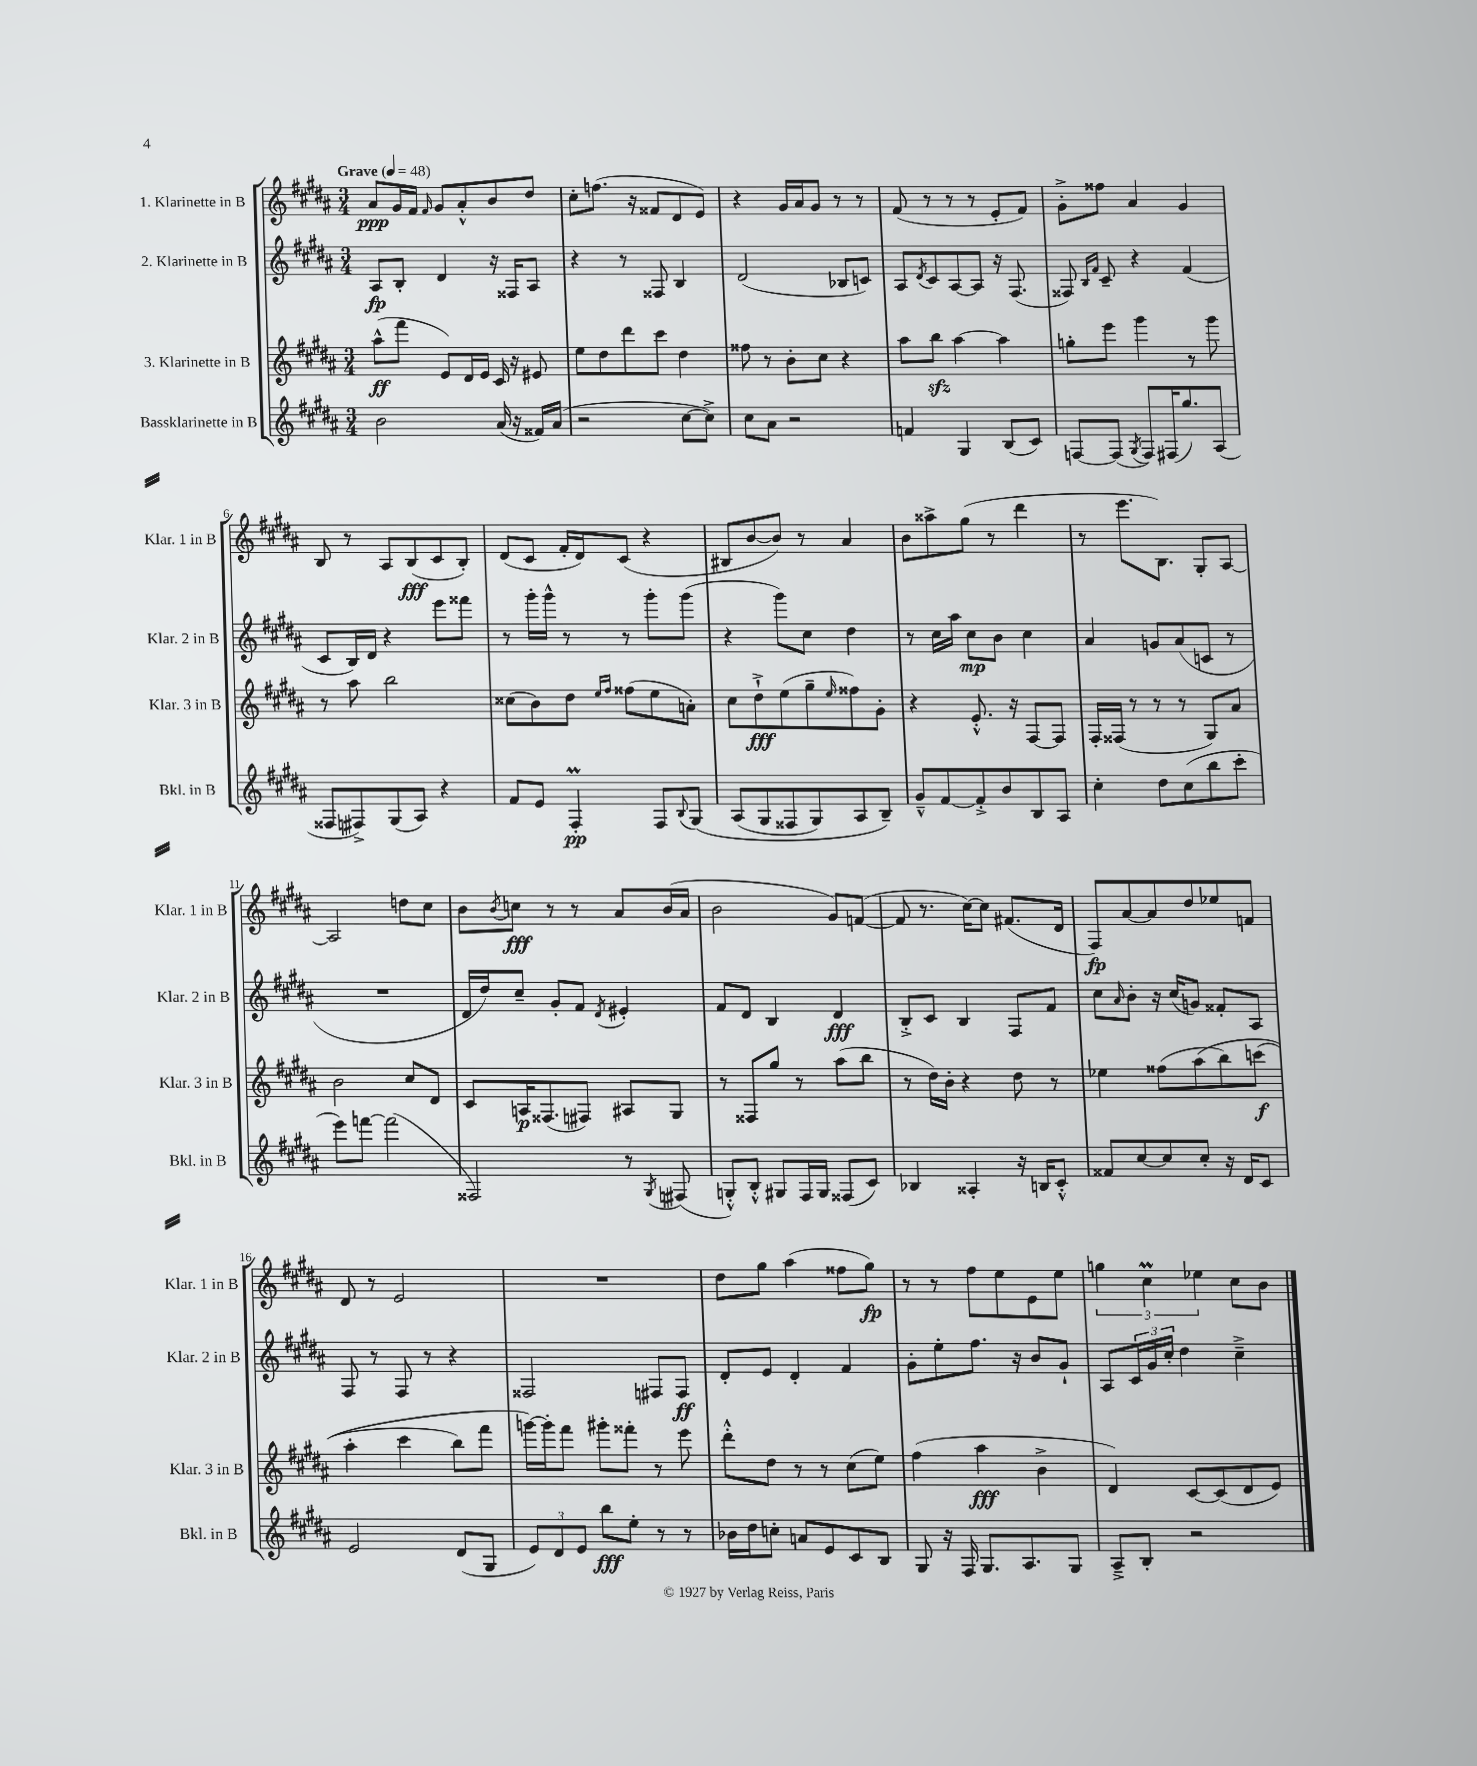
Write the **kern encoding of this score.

**kern	**kern	**kern	**kern
*staff4	*staff3	*staff2	*staff1
*clefG2	*clefG2	*clefG2	*clefG2
*k[f#c#g#d#a#]	*k[f#c#g#d#a#]	*k[f#c#g#d#a#]	*k[f#c#g#d#a#]
*M3/4	*M3/4	*M3/4	*M3/4
*MM48	*MM48	*MM48	*MM48
2b	(8aa#^^	8A#	8a#
.	8fff#	8B'	16g#
.	.	.	16f#
.	.	.	16qqf#
.	8e)	4d#	8g#
.	16d#	.	8a#'^^
.	16e	.	.
(16a#	16c#	16r	8b
16r	16r	16F##	.
16f##)	8e#	8A#	8dd#
(16a#	.	.	.
=	=	=	=
2r	8ee	4r	8cc#'
.	8dd#	.	(8.ff
.	8ddd#	8r	.
.	.	.	16r
.	8ccc#	8F##	8f##
[8cc#	4dd#	4B	8d#
8cc#^])	.	.	8e)
=	=	=	=
8cc#	8ff##	(2d#	4r
8a#	8r	.	.
2r	8b'	.	16g#
.	.	.	16a#
.	8cc#	.	8g#
.	4r	8B-	8r
.	.	8c)	8r
=	=	=	=
4f	8aa#	8A#	(8f#
.	.	8qd#	.
.	8bb	8c#	8r
4G#	[4aa#	[8A#	8r
.	.	8A#]	8r
(8B	4aa#]	16r	8e'
.	.	(8.F#	.
8c#)	.	.	8f#)
=	=	=	=
[8F	8gg'	8F##)	8g#'^
.	.	16qqB	.
.	.	16qqf#	.
(8F]	8eee	8c#~	8ff##
8qG#	.	.	.
8F)	4ggg#	4r	4a#
(16F#	.	.	.
8.gg#)	.	.	.
.	8r	(4f#	4g#
(8A#	8ggg#	.	.
=	=	=	=
8F##	8r	8c#	8B
8F#^)	8aa#	16B)	8r
.	.	16d#	.
(8G#	2bb	4r	8A#
8A#)	.	.	(8B
4r	.	8eee	8c#
.	.	8fff##	8B')
=	=	=	=
8f#	(8cc##	8r	(8d#
8e	8b)	16ggg#'	8c#
.	.	16ggg#^^	.
4F#'	8dd#	8r	16f#'
.	.	.	16d#)
.	16qqee	.	.
.	16qqff#	.	.
.	(8ff##	8r	(8c#
8F#	8ee	8ggg#'	4r
8qqB	.	.	.
&(8G#	8a')	(8ggg#	.
=	=	=	=
(8A#	8cc#	4r	8B#
8G#	8dd#`^	.	[8b
8F##	(8ee	8ggg#)	8b])
8G#)	8gg#~	8cc#	8r
.	16qqee	.	.
8A#	8ff##)	4dd#	4a#
8B~&)	8g#'	.	.
=	=	=	=
8g#~^^	4r	8r	8b
[8f#	.	16cc#	8aa##^
.	.	16aa#	.
8f#'^]	8.e'^^	8cc#	(8gg#
8b	.	8b	8r
.	16r	.	.
8B	[8F#	4cc#	4ddd#
8A#	8F#]	.	.
=	=	=	=
4cc#'	16F#'	4a#	8r
.	(16F##	.	.
.	8r	.	8.eee
8dd#	8r	8g	.
.	.	.	8.B)
(8cc#	8r	(8a#	.
8bb	8G#)	8c	8G#'
8ccc#'	8a#	8r	[8A#
=	=	=	=
8eee)	2b	2.r	2A#]
[8fff	.	.	.
(2fff]	.	.	.
.	8cc#	.	8dd
.	8d#	.	8cc#
=	=	=	=
2F##)	8c#	16d#	8b
.	.	16dd#)	.
.	.	.	8qb
.	16A	8cc#~	8cc
.	(8.F##	.	.
.	.	8g#'	8r
.	8F#)	8f#	8r
.	.	8qd#	.
8r	8A#	4e#'	8a#
8qG#	.	.	.
(8F#	8G#	.	(16b
.	.	.	16a#
=	=	=	=
8G'^^)	8r	8f#	2b
8B'^^	8F##	8d#	.
8G#	8gg#	4B	.
16F#	8r	.	.
16G#	.	.	.
(8F##	(8aa#	4d#	8g#)
8c#)	8bb	.	([8f
=	=	=	=
4B-	8r	8B'^	8f]
.	16dd#)	8c#	8.r
.	16b'	.	.
4A##'	4r	4B	.
.	.	.	[16cc#)
.	.	.	8cc#]
16r	8dd#	8F#	(8.f#
16B	.	.	.
8c#'^^	8r	8f#	.
.	.	.	16d#
=	=	=	=
8f##	4ee-	8cc#	8F#)
.	.	16qqa#	.
[8cc#	.	8b'	[8a#
8cc#]	(8ff##	16r	8a#]
.	.	(16cc#	.
8cc#'	&(8aa#	8g)	8dd#
16r	8bb)	8f##'	8ee-
16d#	.	.	.
8c#	(8ccc	8A#	8f
=	=	=	=
2e	4aa#'	8F#	8d#
.	.	8r	8r
.	4ccc#	8F#	2e
.	.	8r	.
(8d#	8bb)	4r	.
8G#	8fff#	.	.
=	=	=	=
12e)	[16ggg&)	2F##	2.r
.	16ggg']	.	.
12d#	.	.	.
.	8fff#	.	.
12e	.	.	.
8bb	8ggg#'	.	.
8ee'	8fff##'	.	.
8r	8r	8F#	.
8r	8eee	8F#	.
=	=	=	=
16b-	8ddd#'^^	8d#'	8dd#
16dd#	.	.	.
8cc'	8dd#	8e	8gg#
8a	8r	4d#'	(4aa#
8e	8r	.	.
8c#	(8cc#	4f#	8ff##
8B	8ee)	.	8gg#)
=	=	=	=
8G#	(4ff#	8g#'	8r
16r	.	8ee'	8r
16F#	.	.	.
8.G#	4aa#	8.ff#	8ff#
.	.	.	8ee
8.A#	.	16r	.
.	4b^	8b	8e
8G#	.	8g#`	8ee
=	=	=	=
8A#~^	4d#)	8A#	6gg
8B'	.	24c#	.
.	.	24g#	6cc#
.	.	24cc#'	.
2r	[8c#	4dd#	.
.	.	.	6ee-
.	(8c#]	.	.
.	8d#	4cc#~^	8cc#
.	8e)	.	8b
==	==	==	==
*-	*-	*-	*-
